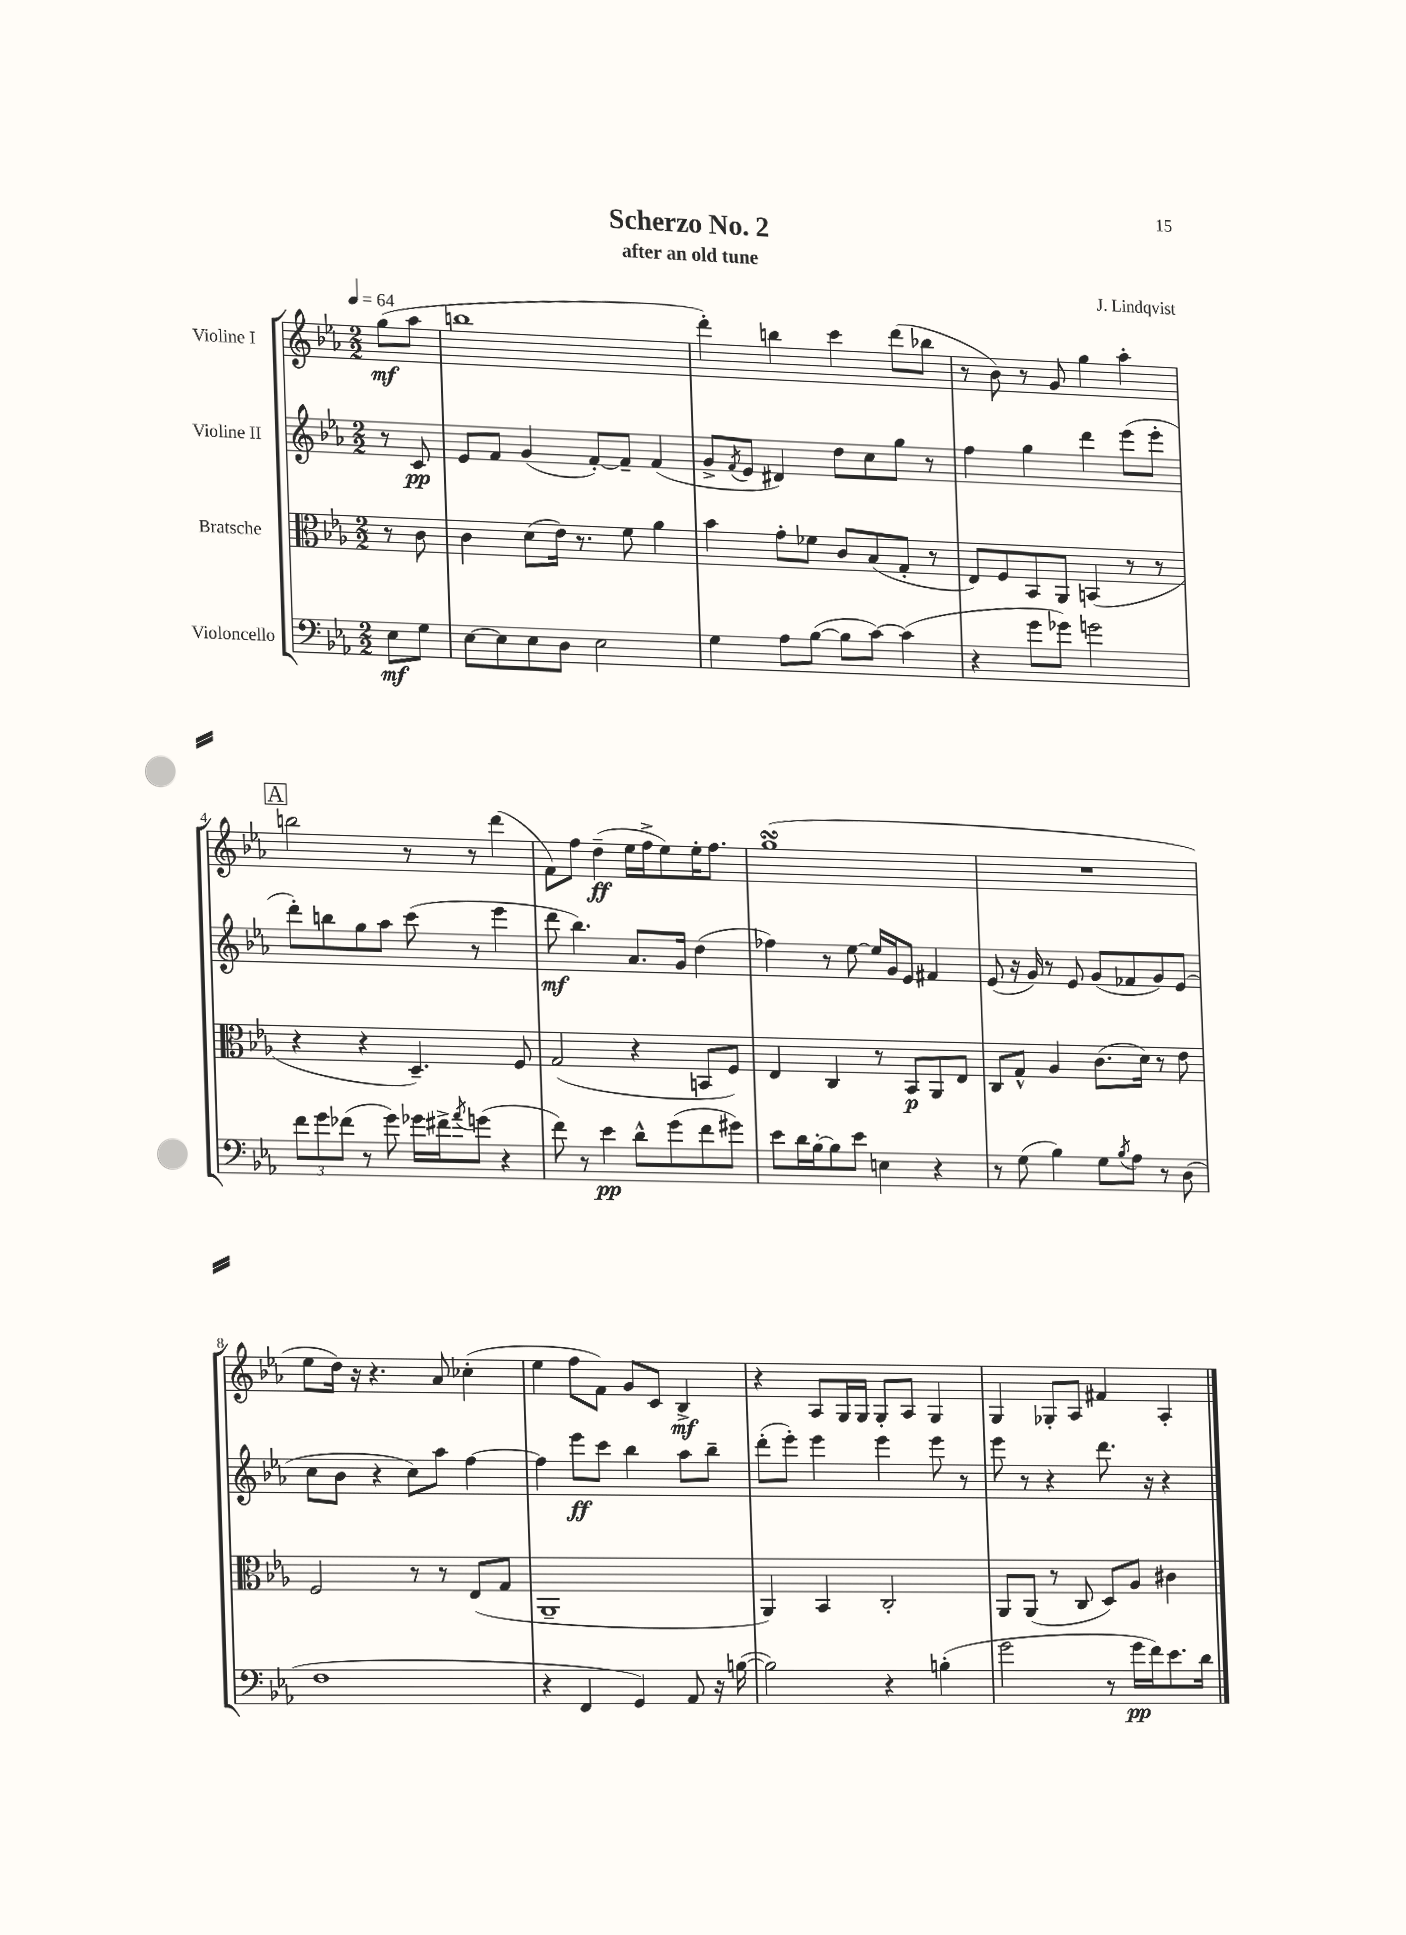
\header { title = "Scherzo No. 2" composer = "J. Lindqvist" subtitle = "after an old tune" }
<<
\new StaffGroup <<
\new Staff = "s0" \with { instrumentName = "Violine I" } {
    \clef treble \key ees \major \numericTimeSignature \time 2/2 \partial 4 \tempo 4 = 64
    g''8\mf( aes''8 |
    b''1 |
    d'''4-.) b''4 c'''4 d'''8( bes''8 |
    r8 bes'8) r8 g'8 g''4 aes''4-. |
    \mark \markup { \box "A" } b''2 r8 r8 d'''4( |
    f'8) f''8 d''4--\ff( ees''16 f''16-> ees''8) ees''16-. f''8. |
    g''1\turn( |
    R1 |
    ees''8 d''16) r16 r4. aes'8 ces''4-.( |
    ees''4 f''8 f'8) g'8 c'8 bes4->\mf |
    r4 aes8 g16 g16 g8-. aes8 g4 |
    g4 ges8-. aes8 fis'4 aes4-. \bar "|." |
}
\new Staff = "s1" \with { instrumentName = "Violine II" } {
    \clef treble \key ees \major \numericTimeSignature \time 2/2 \partial 4
    r8 c'8\pp |
    ees'8 f'8 g'4( f'8~-.) f'8-- f'4( |
    g'8-> \acciaccatura { f'8 } ees'8 dis'4) d''8 c''8 g''8 r8 |
    f''4 g''4 d'''4 ees'''8( ees'''8-. |
    \mark \markup { \box "A" } d'''8-.) b''8 g''8 aes''8 c'''8( r8 ees'''4 |
    d'''8\mf bes''4.) aes'8. g'16 d''4( |
    fes''4) r8 ees''8~ ees''16 g'16 ees'8 fis'4 |
    ees'8( r16 g'16) r8 ees'8 g'8( fes'8 g'8) ees'8( |
    c''8 bes'8 r4 c''8) aes''8 f''4~ |
    f''4 ees'''8\ff c'''8 bes''4 aes''8 bes''8-- |
    d'''8-.( ees'''8-.) ees'''4 ees'''4 ees'''8 r8 |
    ees'''8 r8 r4 d'''8. r16 r4 \bar "|." |
}
\new Staff = "s2" \with { instrumentName = "Bratsche" } {
    \clef alto \key ees \major \numericTimeSignature \time 2/2 \partial 4
    r8 c'8 |
    c'4 d'8( ees'16) r8. f'8 aes'4 |
    bes'4 g'8-. fes'8 c'8 bes8( g8-. r8 |
    ees8) f8 bes,8 aes,8 b,4( r8 r8 |
    \mark \markup { \box "A" } r4 r4 d4.--) f8 |
    g2( r4 b,8 f8) |
    ees4 c4 r8 bes,8\p aes,8 ees8 |
    c8 g8-^ aes4 c'8.( d'16) r8 ees'8 |
    f2 r8 r8 ees8( g8 |
    aes,1-- |
    aes,4) bes,4 c2-. |
    aes,8 aes,8( r8 c8 d8) aes8 cis'4 \bar "|." |
}
\new Staff = "s3" \with { instrumentName = "Violoncello" } {
    \clef bass \key ees \major \numericTimeSignature \time 2/2 \partial 4
    ees8\mf g8 |
    ees8~ ees8 ees8 d8 ees2 |
    g4 aes8 bes8~( bes8 c'8~) c'4( |
    r4 g'8 ges'8) g'2 |
    \mark \markup { \box "A" } \tuplet 3/2 { f'8 g'8 fes'8( } r8 g'8) ges'16 fis'16-> \acciaccatura { aes'8 } g'8( r4 |
    f'8) r8 ees'4\pp d'8-^ g'8( f'8 gis'8) |
    ees'8 d'16 bes16~-. bes8 ees'8 e4 r4 |
    r8 g8( bes4) g8 \acciaccatura { bes8 } aes8 r8 d8( |
    f1 |
    r4 f,4 g,4) aes,8 r16 b16~( |
    b2) r4 b4-.( |
    g'2 r8 g'16\pp f'16) ees'8. d'16 \bar "|." |
}
>>
>>
